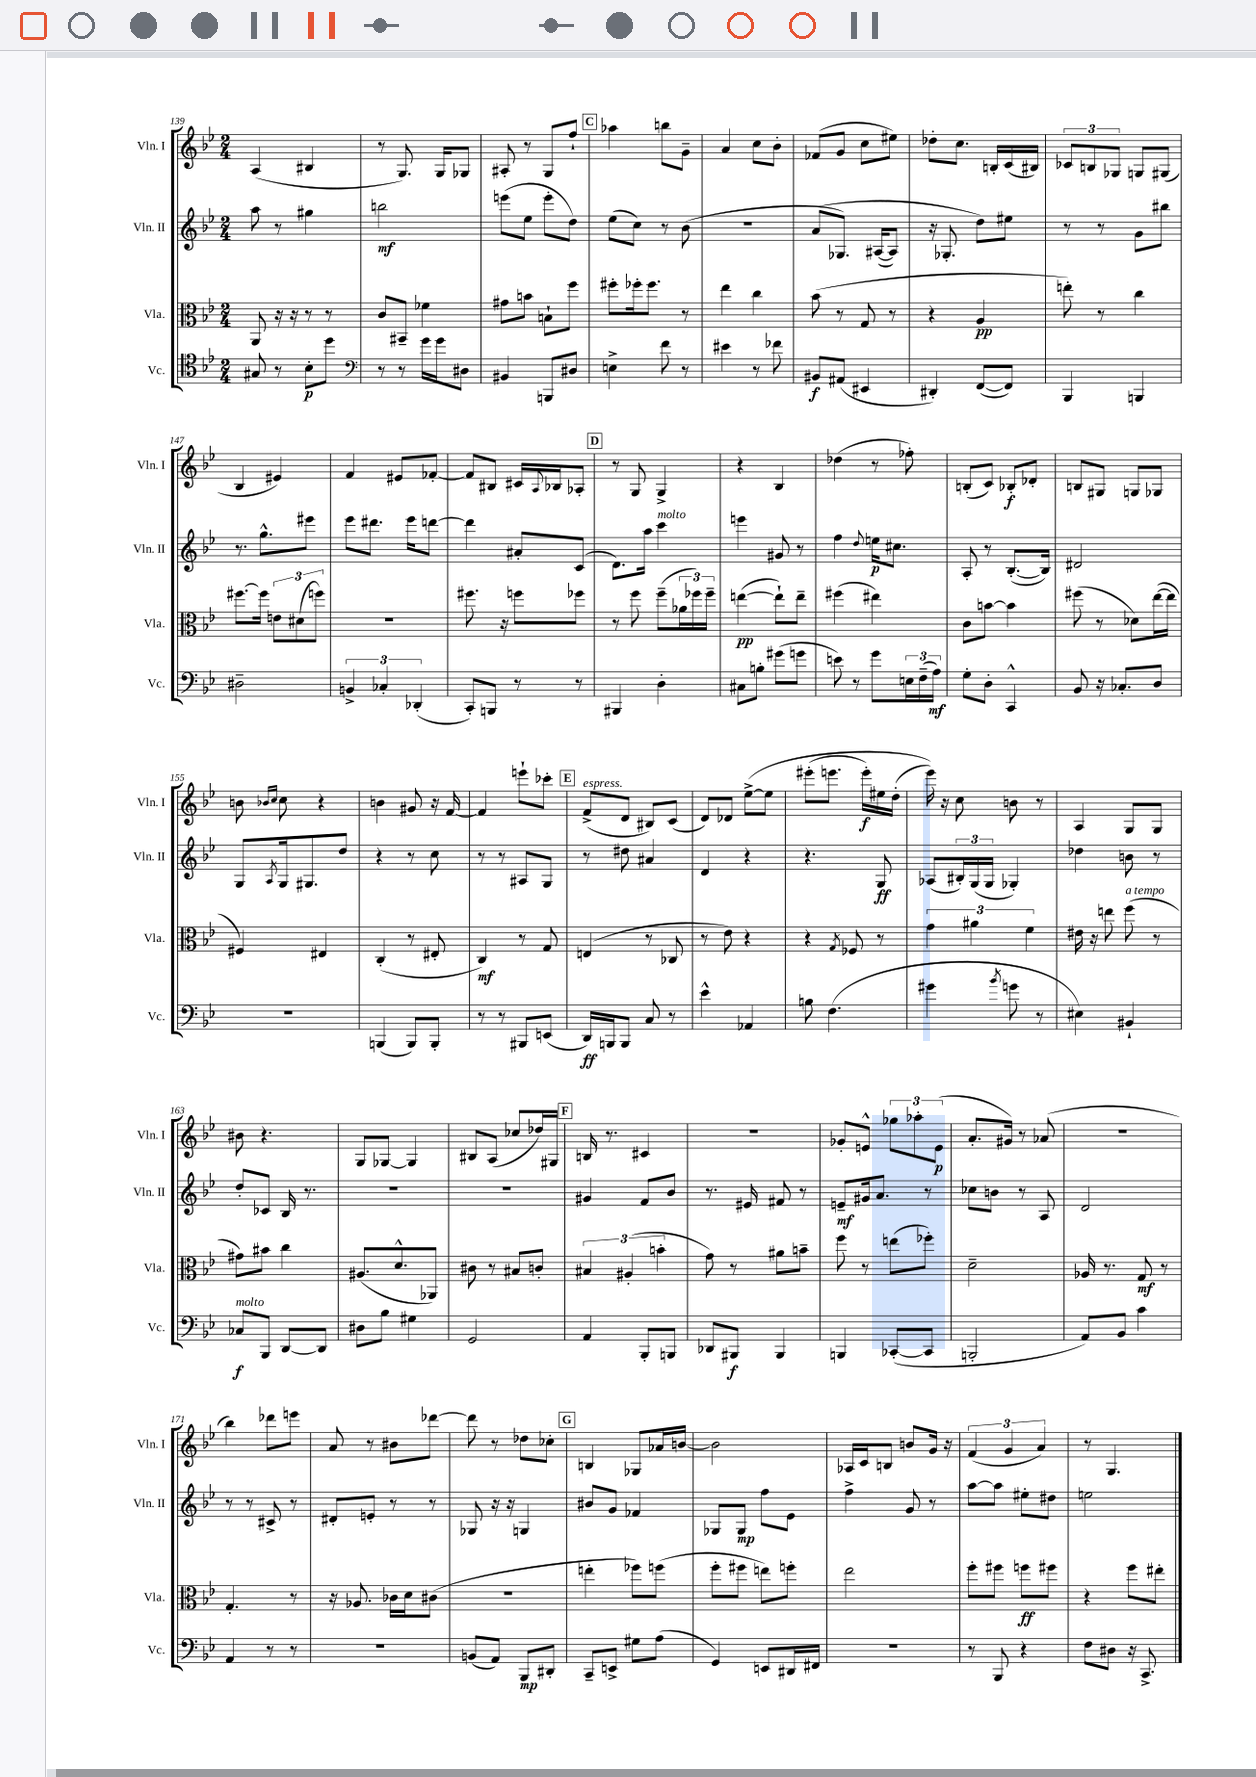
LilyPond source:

<<
\new StaffGroup <<
\new Staff = "s0" \with { instrumentName = "Vln. I" shortInstrumentName = "Vln. I" } {
    \clef treble \key bes \major \numericTimeSignature \time 2/4
    a4( bis4 |
    r8 g8.) g16 ges8 |
    ais8-. r8 g8 f''8-! |
    \mark \markup { \box "C" } aes''4 b''8 g'8-- |
    a'4 c''8 bes'8-. |
    fes'8( g'8 c''8 eis''8) |
    des''8-. c''8. b16-. c'16( bis16) |
    \tuplet 3/2 { ces'8 b8 ges8 } g8 gis8( |
    bes4 eis'4) |
    f'4 eis'8 fes'8~-. |
    fes'8 bis8 cis'16 \appoggiatura { a8 } bes16 aes8-. |
    \mark \markup { \box "D" } r8 g8 g4-> |
    r4 bes4 |
    des''4( r8 fes''8-.) |
    b8-.( c'8) bes8-.\f des'8-. |
    b8 gis8 g8 ges8 |
    b'8 \grace { bes'16 c''16 } c''8 r4 |
    b'4 gis'8 r16 f'16~ |
    f'4 e'''8-! ces'''8-. |
    \mark \markup { \box "E" } f'8->^\markup { \italic "espress." }( d'8 bis8) c'8( |
    d'8) des'8 ees''8~->\( ees''8 |
    eis'''8-.( e'''8. e'''16-.\f) eis''16 d''16-.( |
    ees'''16)\) r16 c''8 b'8 r8 |
    a4 g8 g8 |
    bis'8 r4. |
    g8 ges8~ ges4 |
    bis8 a8( ces''8 des''16) gis16 |
    \mark \markup { \box "F" } b16 r8. cis'4 |
    R2 |
    ges'8-. e'8-^ \tuplet 3/2 { ges''8 aes''8-. e'8\p( } |
    a'8.-. gis'16) r8 aes'8( |
    R2 |
    bes''4) des'''8 e'''8 |
    a'8 r8 bis'8 des'''8~ |
    des'''8 r8 des''8 ces''8-. |
    \mark \markup { \box "G" } b4 ges8 aes'16 b'16~ |
    b'2 |
    aes16 c'16 b8 b'8 g'16 r16 |
    \tuplet 3/2 { f'4( g'4 a'4) } |
    r8 g4. \bar "|." |
}
\new Staff = "s1" \with { instrumentName = "Vln. II" shortInstrumentName = "Vln. II" } {
    \clef treble \key bes \major \numericTimeSignature \time 2/4
    a''8 r8 gis''4 |
    b''2\mf |
    e'''8( ees''8 e'''8-. d''8) |
    \mark \markup { \box "C" } ees''8( c''8) r8 bes'8( |
    r2 |
    a'8\( ges8.) ais16~( ais8) |
    r16 ges8.-. d''8\) eis''8 |
    r8 r8 g'8 bis''8 |
    r8. g''8.-^ eis'''8 |
    ees'''8 dis'''8. ees'''16 d'''8~ |
    d'''4 ais'8-. c'8( |
    \mark \markup { \box "D" } d'8.) a''16 c'''4^\markup { \italic "molto" } |
    e'''4 gis'8 r8 |
    f''4 \appoggiatura { d''8 } e''16\p cis''8. |
    a8-. r8 bes8.~-.( bes16) |
    dis'2 |
    g8 \acciaccatura { a8 } g16 gis8. d''8 |
    r4 r8 c''8 |
    r8 r8 ais8 g8 |
    \mark \markup { \box "E" } r8 dis''8 ais'4 |
    d'4 r4 |
    r4. g8\ff |
    aes8( \tuplet 3/2 { bis16-.) g16( g16 } ges4-.) |
    des''4 b'8 r8 |
    d''8-. ces'8 bes16 r8. |
    R2 |
    R2 |
    \mark \markup { \box "F" } gis'4 f'8 bes'8 |
    r8. eis'16 fis'8 r8 |
    e'8--\mf gis'16 a'8. r8 |
    ces''8 b'8 r8 a8 |
    d'2 |
    r8 r8 cis'8-> r8 |
    dis'8-. e'8-. r8 r8 |
    ges8 r16 r16 g4 |
    \mark \markup { \box "G" } bis'8 g'8 fes'4 |
    ges8 ges8\mp f''8 ees'8 |
    f''4-> g'8 r8 |
    a''8~ a''8 eis''8-. dis''8 |
    e''2 \bar "|." |
}
\new Staff = "s2" \with { instrumentName = "Vla." shortInstrumentName = "Vla." } {
    \clef alto \key bes \major \numericTimeSignature \time 2/4
    a,8 r16 r16 r8 r8 |
    c'8 bis,8-- fes'4 |
    gis'8 b'8 b8-! f''8 |
    \mark \markup { \box "C" } fis''8-. fes''16-. fes''8. r8 |
    ees''4 c''4 |
    bes'8( r8 g8 r8 |
    r4 a4\pp |
    e''8-.) r8 c''4 |
    fis''8.~ fis''16 \tuplet 3/2 { e'8 dis'8( f''8) } |
    r2 |
    fis''8. r16 f''8 fes''8 |
    \mark \markup { \box "D" } r8 f''8 f''8--( \tuplet 3/2 { aes'16 fes''16) fes''16-- } |
    e''4~\pp( e''8-!) e''8-- |
    fis''4( eis''4) |
    c'8 b'8~ b'4 |
    fis''8( r8 des'8) ees''16~( ees''16 |
    fis4) eis4 |
    c4-.( r8 eis8-. |
    c4\mf) r8 g8 |
    \mark \markup { \box "E" } e4( r8 ces8 |
    r8 ees'8) r4 |
    r4 \acciaccatura { g8 } fes8 r8 |
    \tuplet 3/2 { g'4 ais'4 f'4 } |
    eis'16 r16 e''8 f''8^\markup { \italic "a tempo" }( r8 |
    gis'8) bis'8 c''4 |
    ais8.( d'8.-^ aes,8) |
    cis'8 r8 bis8 c'8-. |
    \mark \markup { \box "F" } \tuplet 3/2 { bis4 ais4-.( b'4-. } |
    g'8) r8 ais'8 b'8-- |
    f''8 r8 e''8( fes''8-.) |
    d'2-- |
    aes16 r8. g8\mf r8 |
    g4.-. r8 |
    r16 aes8. ces'16 d'16 cis'8( |
    r2 |
    \mark \markup { \box "G" } e''4-. fes''8) f''8( |
    f''8-. fis''8 e''8) f''8-. |
    ees''2 |
    f''8-. fis''8 f''8\ff fis''8 |
    r4 f''8 eis''8-. \bar "|." |
}
\new Staff = "s3" \with { instrumentName = "Vc." shortInstrumentName = "Vc." } {
    \clef tenor \key bes \major \numericTimeSignature \time 2/4
    gis8 r8 bes8-.\p d''8 |
    \clef bass r8 r8 g'16 g'16 dis8 |
    bis,4 b,,8 dis8 |
    \mark \markup { \box "C" } e4-> f'8 r8 |
    eis'4 r8 fes'8 |
    bis,8\f ais,8( eis,4 |
    dis,4-.) f,8~( f,8) |
    bes,,4 b,,4 |
    dis2-- |
    \tuplet 3/2 { b,4-> ces4-. des,4-.( } |
    c,8-.) b,,8 r8 r8 |
    \mark \markup { \box "D" } bis,,4 d4-. |
    cis8 b8-. gis'8( g'8 |
    e'8) r8 g'8 \tuplet 3/2 { e16 f16--( a16\mf) } |
    g8-. d8-. c,4-^ |
    bes,8 r16 ces8.-. d8 |
    r2 |
    b,,4( b,,8) b,,8-. |
    r8 r8 bis,,8 e,8( |
    \mark \markup { \box "E" } d,16\ff) b,,16 b,,8 c8 r8 |
    ees'4-^ aes,4 |
    b8 f4.( |
    gis'4 \acciaccatura { bes'8 } g'8 r8 |
    eis4) bis,4-! |
    ces8\f^\markup { \italic "molto" } bes,,8 d,8~ d,8 |
    dis8 bes8 gis4 |
    g,2 |
    \mark \markup { \box "F" } a,4 bes,,8-. b,,8 |
    des,8 bis,,8\f bis,,4 |
    b,,4 ces,8~-.( ces,8 |
    b,,2-. |
    a,8) bes,8 c'4 |
    a,4 r8 r8 |
    r2 |
    b,8( a,8) bes,,8\mp dis,8-. |
    \mark \markup { \box "G" } c,8-- e,8-> gis8 a8( |
    g,4) e,8 dis,16 fis,16 |
    R2 |
    r8 bes,,8 r4 |
    f8 dis8 r16 c,8.-> \bar "|." |
}
>>
>>
\layout { \context { \Score currentBarNumber = #139 } }
